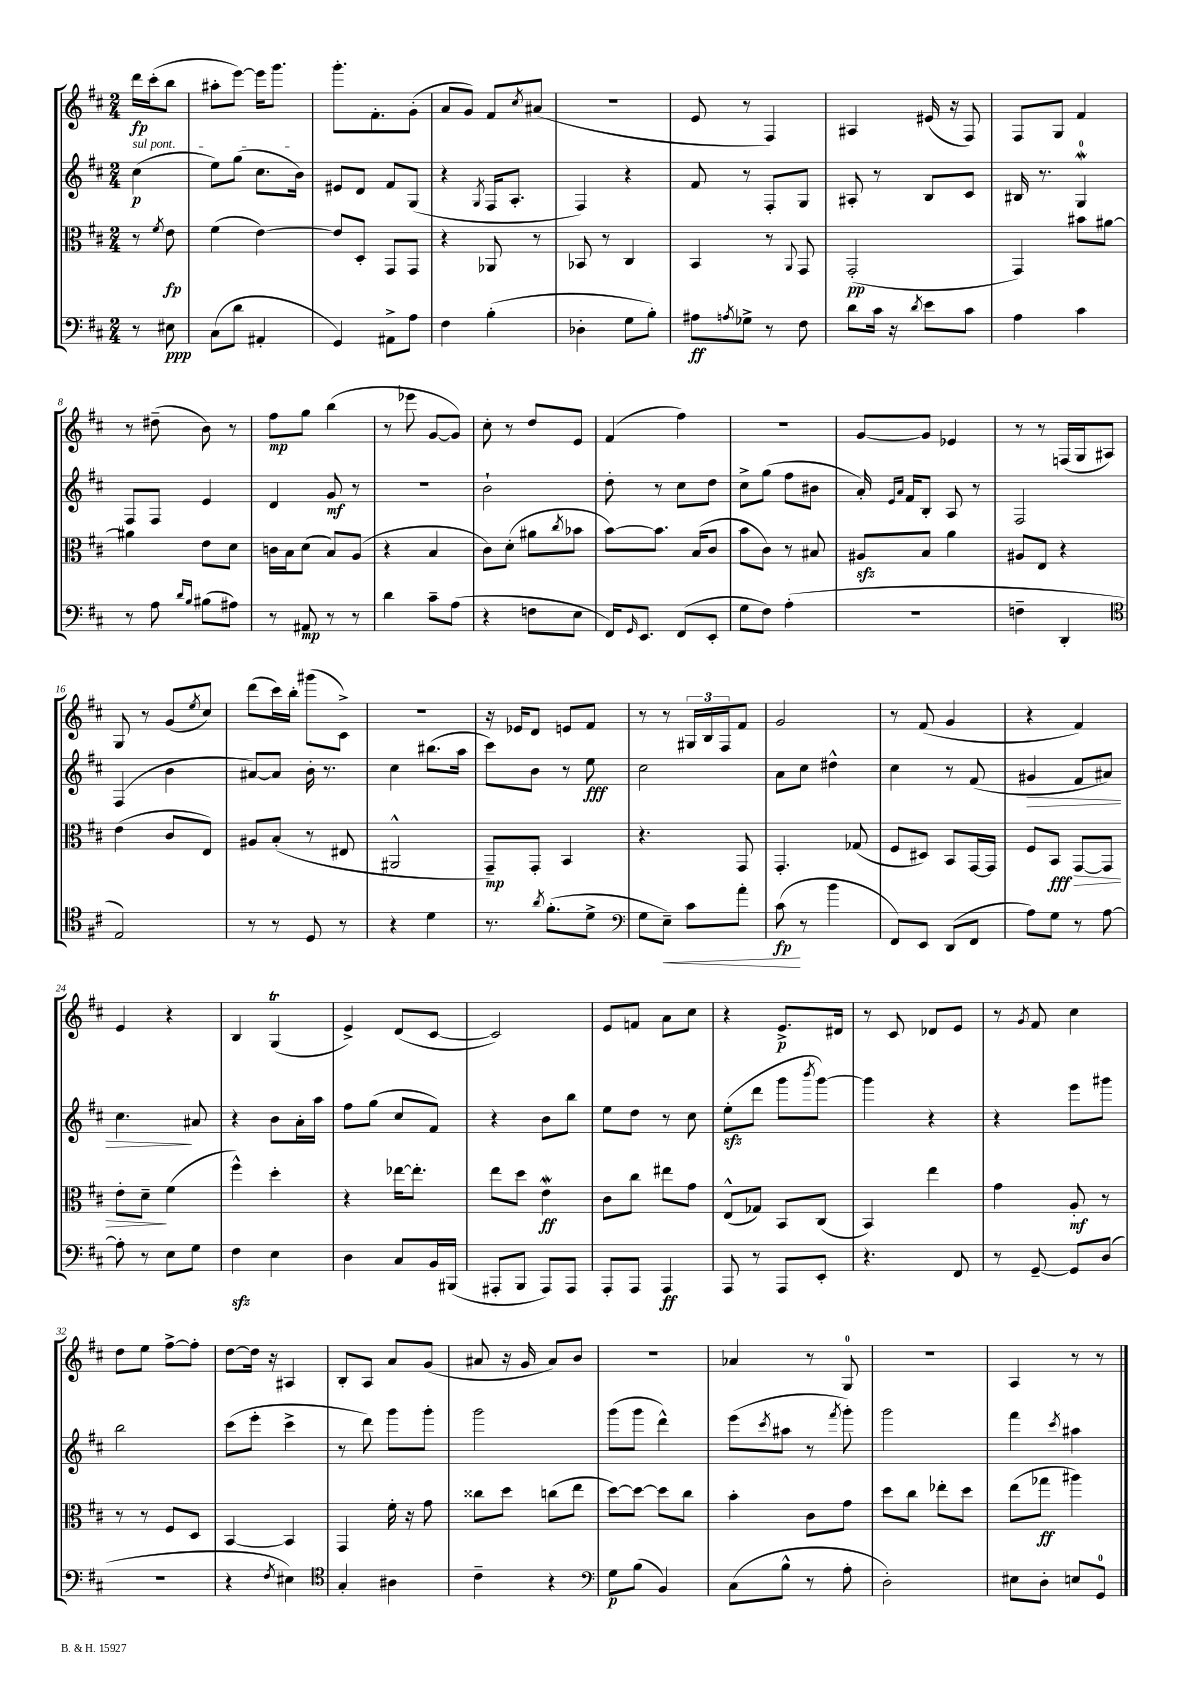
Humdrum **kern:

**kern	**dynam	**kern	**dynam	**kern	**dynam	**kern	**dynam
*part4	*part4	*part3	*part3	*part2	*part2	*part1	*part1
*staff4	*staff4	*staff3	*staff3	*staff2	*staff2	*staff1	*staff1
*clefF4	*	*clefC3	*	*clefG2	*	*clefG2	*
*k[f#c#]	*	*k[f#c#]	*	*k[f#c#]	*	*k[f#c#]	*
*M2/4	*	*M2/4	*	*M2/4	*	*M2/4	*
=	=	=	=	=	=	=	=
!	!	!	!	!LO:TX:a:i:t=sul pont.	!	!	!
8r	.	8r	.	(4cc#\	p	16ddd\LL	fp
.	.	.	.	.	.	(16ccc#'\J	.
.	.	8qf#/	.	.	.	.	.
8E#X\	ppp	8e\	fp	.	.	8bb\J	.
=1	=1	=1	=1	=1	=1	=1	=1
(8C#\L	.	(4f#\	.	8ee\L)	.	8aa#X'\L	.
8d\J	.	.	.	(8gg\J	.	[8eee\J)	.
4AA#X'/	.	[4e\)	.	8.cc#\L	.	16eee\KL]	.
.	.	.	.	.	.	8.ggg\J	.
.	.	.	.	16b\Jk)	.	.	.
=2	=2	=2	=2	=2	=2	=2	=2
4GG/)	.	8e/L]	.	8e#X/L	.	8.ggg'\L	.
.	.	8D'/J	.	8d/J	.	.	.
.	.	.	.	.	.	8.f#'\	.
8AA#X^\L	.	8GG/L	.	8f#/L	.	.	.
8A\J	.	8GG/J	.	(8G/J	.	(8g'\J	.
=3	=3	=3	=3	=3	=3	=3	=3
4F#\	.	4r	.	4r	.	8a/L	.
.	.	.	.	.	.	8g/J)	.
.	.	.	.	8qG/	.	.	.
(4B'\	.	8AA-X/	.	16F#/KL	.	8f#/L	.
.	.	.	.	8.A'/J	.	.	.
.	.	.	.	.	.	8qcc#/	.
.	.	8r	.	.	.	(8a#X/J	.
=4	=4	=4	=4	=4	=4	=4	=4
4D-X'\	.	8BB-X/	.	4F#/)	.	2r	.
.	.	8r	.	.	.	.	.
8G\L	.	4C#/	.	4r	.	.	.
8B'\J)	.	.	.	.	.	.	.
=5	=5	=5	=5	=5	=5	=5	=5
8A#X\L	ff	4BB/	.	8f#/	.	8e/	.
8qAn/	.	.	.	.	.	.	.
8G-X^\J	.	.	.	8r	.	8r	.
8r	.	8r	.	8F#'/L	.	4F#/)	.
.	.	8qqAA/	.	.	.	.	.
8F#\	.	8GG/	.	8G/J	.	.	.
=6	=6	=6	=6	=6	=6	=6	=6
8d\L	.	(2GG'/	pp	8A#X'/	.	4A#X/	.
16c#\Jk	.	.	.	8r	.	.	.
16r	.	.	.	.	.	.	.
8qd/	.	.	.	.	.	.	.
8e\L	.	.	.	8B/L	.	(16e#X/	.
.	.	.	.	.	.	16r	.
8c#\J	.	.	.	8c#/J	.	8F#/)	.
=7	=7	=7	=7	=7	=7	=7	=7
4A\	.	4GG/)	.	16B#X/	.	8F#/L	.
.	.	.	.	8.r	.	.	.
.	.	.	.	.	.	8G/J	.
4c#\	.	8b#X\L	.	4Gw/	.	4f#/	.
.	.	[8a#X\J	.	.	.	.	.
!!LO:LB:g=z
=8	=8	=8	=8	=8	=8	=8	=8
8r	.	4a#X\]	.	8F#/L	.	8r	.
8A\	.	.	.	8F#/J	.	(8dd#X~\	.
16qqd/LL	.	.	.	.	.	.	.
16qqB/JJ	.	.	.	.	.	.	.
(8B#X\L	.	8e\L	.	4e/	.	8b\)	.
8A#X\J)	.	8d\J	.	.	.	8r	.
=9	=9	=9	=9	=9	=9	=9	=9
8r	.	16cn\LL	.	4d/	.	8ff#\L	mp
.	.	16B\J	.	.	.	.	.
8AA#X/	mp	(8d\J	.	.	.	8gg\J	.
8r	.	8B/L)	.	8g/	mf	(4bb\	.
8r	.	(8A/J	.	8r	.	.	.
=10	=10	=10	=10	=10	=10	=10	=10
4d\	.	4r	.	2r	.	8r	.
.	.	.	.	.	.	8eee-X\	.
8c#~\L	.	4B/	.	.	.	[8g/L	.
(8A\J	.	.	.	.	.	8g/J])	.
=11	=11	=11	=11	=11	=11	=11	=11
4r	.	8c#\L)	.	2b`\	.	8cc#'\	.
.	.	(8d'\J	.	.	.	8r	.
8Fn\L	.	8a#X\L	.	.	.	8dd/L	.
.	.	8qcc#/	.	.	.	.	.
8E\J	.	8b-X\J	.	.	.	8e/J	.
=12	=12	=12	=12	=12	=12	=12	=12
16FF#/KL)	.	[8b\L)	.	8dd'\	.	(4f#/	.
16qqGG/	.	.	.	.	.	.	.
8.EE/J	.	.	.	.	.	.	.
.	.	8.b\J]	.	8r	.	.	.
(8FF#/L	.	.	.	8cc#\L	.	4ff#\)	.
.	.	(16B/KL	.	.	.	.	.
8EE'/J	.	8c#/J	.	8dd\J	.	.	.
=13	=13	=13	=13	=13	=13	=13	=13
8G\L	.	8b\L	.	8cc#^\L	.	2r	.
8F#\J)	.	8c#\J)	.	(8gg\J	.	.	.
(4A'\	.	8r	.	8ff#\L	.	.	.
.	.	8B#X/	.	8b#X\J	.	.	.
=14	=14	=14	=14	=14	=14	=14	=14
2r	.	8A#Xzz/L	.	16a'/)	.	[8g/L	.
.	.	.	.	16qqe/LL	.	.	.
.	.	.	.	16qqa/JJ	.	.	.
.	.	.	.	16f#/KL	.	.	.
.	.	8B/J	.	8B'/J	.	8g/J]	.
.	.	4a\	.	8A/	.	4e-X/	.
.	.	.	.	8r	.	.	.
=15	=15	=15	=15	=15	=15	=15	=15
4Fn~\	.	8A#X/L	.	2F#/	.	8r	.
.	.	8E/J	.	.	.	8r	.
4DD'/	.	4r	.	.	.	(16Fn/LL	.
.	.	.	.	.	.	16G/J	.
.	.	.	.	.	.	8A#X/J)	.
!!LO:LB:g=z
=16	=16	=16	=16	=16	=16	=16	=16
*clefC4	*	*	*	*	*	*	*
2E/)	.	(4e\	.	(4F#/	.	8G/	.
.	.	.	.	.	.	8r	.
.	.	8c#/L	.	4b\	.	(8g/L	.
.	.	.	.	.	.	8qee/	.
.	.	8E/J)	.	.	.	8cc#/J)	.
=17	=17	=17	=17	=17	=17	=17	=17
8r	.	8A#X/L	.	[8a#X/L)	.	(8ddd\L	.
8r	.	(8B'/J	.	8a#/J]	.	16ccc#\L)	.
.	.	.	.	.	.	16bb'\JJ	.
8D/	.	8r	.	16b'\	.	(8ggg#X\L	.
.	.	.	.	8.r	.	.	.
8r	.	8E#X/	.	.	.	8c#^\J)	.
=18	=18	=18	=18	=18	=18	=18	=18
4r	.	2AA#X^^/	.	4cc#\	.	2r	.
4d\	.	.	.	(8.bb#X\L	.	.	.
.	.	.	.	16aa\Jk	.	.	.
=19	=19	=19	=19	=19	=19	=19	=19
8.r	.	8GG~/L)	mp	8ccc#\L)	.	16r	.
.	.	.	.	.	.	16e-X/KL	.
.	.	8GG'/J	.	8b\J	.	8d/J	.
8qa/	.	.	.	.	.	.	.
(8.f#'\L	.	.	.	.	.	.	.
.	.	4BB/	.	8r	.	8en/L	.
8d^\J	.	.	.	8ee\	fff	8f#/J	.
=20	=20	=20	=20	=20	=20	=20	=20
*clefF4	*	*	*	*	*	*	*
8G\L	.	4.r	.	2cc#\	.	8r	.
!	!LO:HP:b	!	!	!	!	!	!
8E~\J)	<	.	.	.	.	8r	.
8c#\L	.	.	.	.	.	24G#X/LL	.
.	.	.	.	.	.	24B/	.
.	.	.	.	.	.	24F#/J	.
8a'\J	.	8GG/	.	.	.	8f#/J	.
=21	=21	=21	=21	=21	=21	=21	=21
(8c#\	fp	4.GG'/	.	8a\L	.	2g/	.
8r	[	.	.	8cc#\J	.	.	.
4b\	.	.	.	4dd#X^^\	.	.	.
.	.	(8G-X/	.	.	.	.	.
=22	=22	=22	=22	=22	=22	=22	=22
8FF#/L)	.	8F#/L	.	4cc#\	.	8r	.
8EE/J	.	8D#X/J)	.	.	.	(8f#/	.
(8DD/L	.	8BB/L	.	8r	.	4g/	.
8FF#/J	.	[16GG/L	.	(8f#/	.	.	.
.	.	16GG/JJ]	.	.	.	.	.
=23	=23	=23	=23	=23	=23	=23	=23
!	!	!	!	!	!LO:HP:b	!	!
8A\L)	.	8F#/L	.	4g#X/	>	4r	.
!	!	!	!LO:HP:b	!	!	!	!
8G\J	.	8BB/J	> fff	.	.	.	.
8r	.	[8GG/L	.	8f#/L	.	4f#/)	.
[8A\	.	8GG/J]	.	8a#X/J)	.	.	.
!!LO:LB:g=z
=24	=24	=24	=24	=24	=24	=24	=24
8A'\]	.	8e'\L	.	4.cc#\	.	4e/	.
8r	.	8d~\J	.	.	.	.	.
8E\L	.	(4f#\	]	.	.	4r	.
8G\J	.	.	.	8a#X/	]	.	.
=25	=25	=25	=25	=25	=25	=25	=25
4F#zz\	.	4ff#^^\)	.	4r	.	4B/	.
4E\	.	4dd'\	.	8b\L	.	(4GT/	.
.	.	.	.	16a'\L	.	.	.
.	.	.	.	16aa\JJ	.	.	.
=26	=26	=26	=26	=26	=26	=26	=26
4D\	.	4r	.	8ff#\L	.	4e^/)	.
.	.	.	.	(8gg\J	.	.	.
8C#/L	.	[16ee-X\KL	.	8cc#/L	.	(8d/L	.
.	.	8.ee-'\J]	.	.	.	.	.
16BB/L	.	.	.	8f#/J)	.	[8c#/J	.
(16BBB#X/JJ	.	.	.	.	.	.	.
=27	=27	=27	=27	=27	=27	=27	=27
8AAA#X'/L	.	8ee\L	.	4r	.	2c#/])	.
8BBB/J	.	8dd\J	.	.	.	.	.
8AAA#/L)	.	4eW\	ff	8b\L	.	.	.
8AAA#/J	.	.	.	8bb\J	.	.	.
=28	=28	=28	=28	=28	=28	=28	=28
8AAA'/L	.	8c#\L	.	8ee\L	.	8e/L	.
8AAA/J	.	8cc#\J	.	8dd\J	.	8fn/J	.
4AAA/	ff	8ee#X\L	.	8r	.	8a\L	.
.	.	8g\J	.	8cc#\	.	8cc#\J	.
=29	=29	=29	=29	=29	=29	=29	=29
8AAA/	.	(8E^^/L	.	(8eezz'\L	.	4r	.
8r	.	8G-X/J)	.	8ddd\J	.	.	.
8AAA/L	.	8BB/L	.	8ggg\L	.	8.e^/L	p
.	.	.	.	8qbbb/	.	.	.
8EE'/J	.	(8C#/J	.	[8ggg\J)	.	.	.
.	.	.	.	.	.	16d#X/Jk	.
=30	=30	=30	=30	=30	=30	=30	=30
4.r	.	4BB/)	.	4ggg\]	.	8r	.
.	.	.	.	.	.	8c#/	.
.	.	4ee\	.	4r	.	8d-X/L	.
8FF#/	.	.	.	.	.	8e/J	.
=31	=31	=31	=31	=31	=31	=31	=31
8r	.	4g\	.	4r	.	8r	.
.	.	.	.	.	.	8qg/	.
[8GG~/	.	.	.	.	.	8f#/	.
8GG/L]	.	8A'/	mf	8eee\L	.	4cc#\	.
(8D/J	.	8r	.	8ggg#X\J	.	.	.
!!LO:LB:g=z
=32	=32	=32	=32	=32	=32	=32	=32
2r	.	8r	.	2bb\	.	8dd\L	.
.	.	8r	.	.	.	8ee\J	.
.	.	8F#/L	.	.	.	[8ff#^\L	.
.	.	8D/J	.	.	.	8ff#'\J]	.
=33	=33	=33	=33	=33	=33	=33	=33
4r	.	[4BB/	.	(8ccc#\L	.	[8dd\L	.
.	.	.	.	8eee'\J	.	16dd\Jk]	.
.	.	.	.	.	.	16r	.
8qF#/	.	.	.	.	.	.	.
4E#X\)	.	4BB/]	.	4ccc#^\	.	4A#X/	.
=34	=34	=34	=34	=34	=34	=34	=34
*clefC4	*	*	*	*	*	*	*
4G'/	.	4GG/	.	8r	.	8B'/L	.
.	.	.	.	8ddd\)	.	8A/J	.
4A#X\	.	16f#'\	.	8ggg\L	.	8a/L	.
.	.	16r	.	.	.	.	.
.	.	8g\	.	8ggg'\J	.	(8g/J	.
=35	=35	=35	=35	=35	=35	=35	=35
4c#~\	.	8cc##X\L	.	2ggg\	.	8a#X/	.
.	.	8dd\J	.	.	.	16r	.
.	.	.	.	.	.	16g/	.
4r	.	(8ccn\L	.	.	.	8a#/L)	.
.	.	8ee\J	.	.	.	8b/J	.
=36	=36	=36	=36	=36	=36	=36	=36
*clefF4	*	*	*	*	*	*	*
8G\L	p	[8dd\L)	.	(8ggg\L	.	2r	.
(8B\J	.	8dd\J_	.	8ggg\J	.	.	.
4BB/)	.	8dd\L]	.	4ddd^^\)	.	.	.
.	.	8cc#\J	.	.	.	.	.
=37	=37	=37	=37	=37	=37	=37	=37
(8C#\L	.	4b'\	.	(8eee\L	.	4a-X/	.
.	.	.	.	8qccc#/	.	.	.
8B^^\J	.	.	.	8aa#X\J	.	.	.
8r	.	8c#\L	.	8r	.	8r	.
.	.	.	.	8qfff#/	.	.	.
8A'\	.	8g\J	.	8ggg'\)	.	8G/	.
=38	=38	=38	=38	=38	=38	=38	=38
2D'\)	.	8dd\L	.	2ggg\	.	2r	.
.	.	8cc#\J	.	.	.	.	.
.	.	8ee-X'\L	.	.	.	.	.
.	.	8dd\J	.	.	.	.	.
=39	=39	=39	=39	=39	=39	=39	=39
8E#X\L	.	(8ee\L	.	4fff#\	.	4A/	.
8D'\J	.	8gg-X\J	ff	.	.	.	.
.	.	.	.	8qccc#/	.	.	.
8En/L	.	4aa#X\)	.	4aa#X\	.	8r	.
8GG/J	.	.	.	.	.	8r	.
==	==	==	==	==	==	==	==
*-	*-	*-	*-	*-	*-	*-	*-
